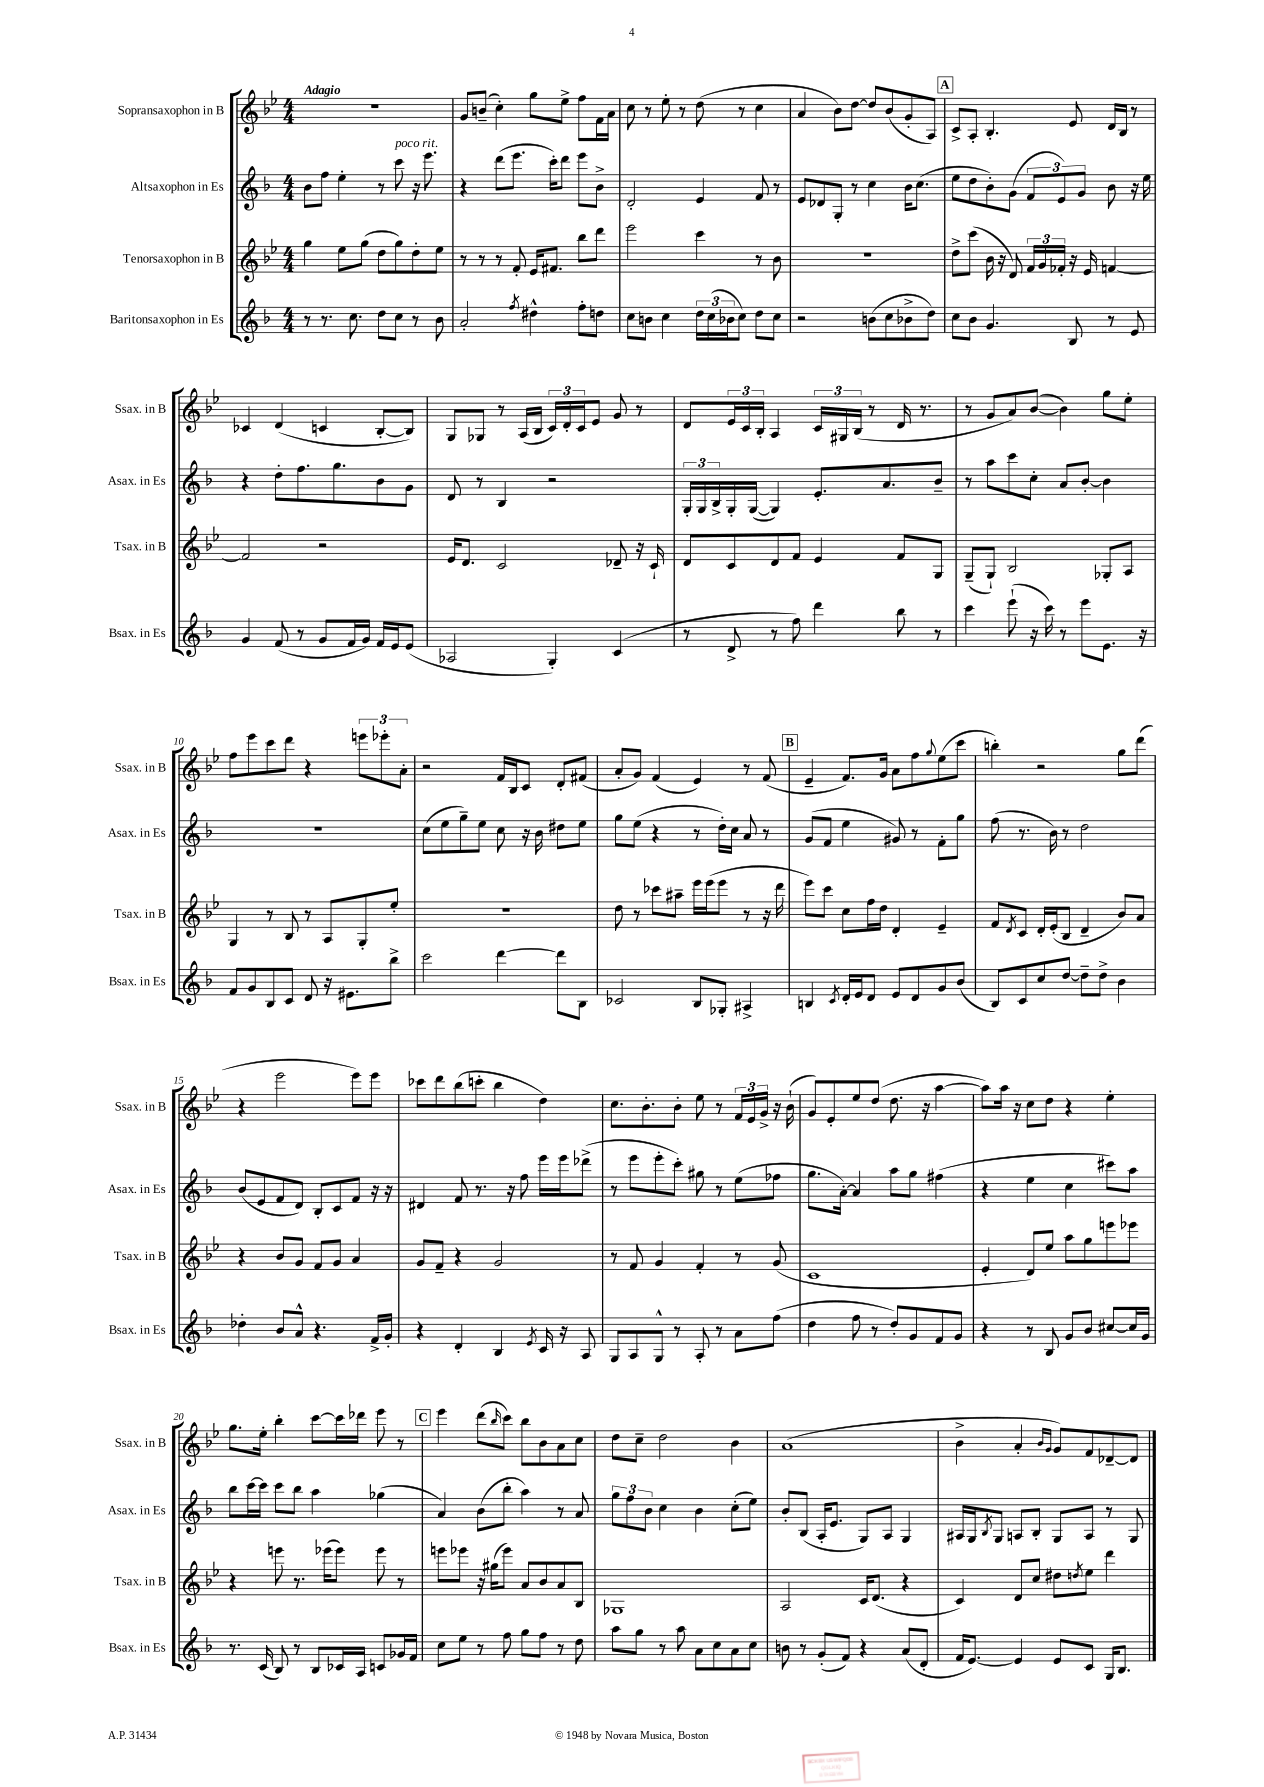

**kern	**kern	**kern	**kern
*staff4	*staff3	*staff2	*staff1
*clefG2	*clefG2	*clefG2	*clefG2
*k[b-]	*k[b-e-]	*k[b-]	*k[b-e-]
*M4/4	*M4/4	*M4/4	*M4/4
8r	4gg	8b-	1r
8.r	.	8ff	.
.	8ee-	4ee'	.
8.cc	.	.	.
.	(8gg	.	.
8dd	8dd	8r	.
8cc	8gg)	8ccc	.
8r	8dd'	16r	.
.	.	8.eee	.
8b-	8ee-	.	.
=	=	=	=
2a'	8r	4r	8g
.	8r	.	(8b~
.	8r	(8ddd	4cc')
.	8f'	8.eee	.
8qff	.	.	.
4dd#^^	16e-	.	8gg
.	8.f#	16ccc')	.
.	.	8ddd	8ee-^
8ff'	8bb-	8eee	8ff
8dd	8ddd	8b-^	16f
.	.	.	16a
=	=	=	=
8cc	2eee-	2d'	8cc
8b	.	.	8r
4cc	.	.	8ee-'
.	.	.	8r
24dd	4ccc	4e	(8dd
(24cc	.	.	.
24b-	.	.	.
8cc)	.	.	8r
8dd	8r	8f	4cc
8cc	8b-	8r	.
=	=	=	=
2r	1r	8e	4a
.	.	8d-	.
.	.	8G'	8b-)
.	.	8r	[8dd
(8b	.	4cc	8dd]
8cc	.	.	(8b-
8b-^	.	16b-	8g'
.	.	(8.cc	.
8dd)	.	.	8A)
=	=	=	=
8cc	8dd^	8ee	8c^
8b-	(8ccc	8dd	8A'
4.g	16b-	8b-')	4.B-'
.	16r	.	.
.	8d)	(8g	.
.	24f	12f	.
.	24g	.	.
.	24f-'	12e)	.
8B-	16r	.	8e-
.	.	12g	.
.	16e-	.	.
8r	[4f	8b-	16d
.	.	.	16B-
8e	.	16r	8r
.	.	16ee	.
=	=	=	=
4g	2f]	4r	4c-
(8f	.	8dd'	(4d
8r	.	8.ff	.
8g	2r	.	4c
.	.	8.gg	.
16f	.	.	.
16g)	.	.	.
16f	.	8b-	[8B-'
16e	.	.	.
(8e	.	8g	8B-])
=	=	=	=
2A-	16e-	8d	8G
.	8.d	.	.
.	.	8r	8G-
.	2c	4B-	8r
.	.	.	(16A
.	.	.	16B-
4G')	.	2r	24c)
.	.	.	24d'
.	.	.	24c
.	.	.	8e-
(4c	8d-~	.	8g
.	16r	.	8r
.	16c`	.	.
=	=	=	=
8r	8d	24G'	8d
.	.	24G	.
.	.	24B-^	.
8d^	8c	16G'	24e-
.	.	.	24c
.	.	([16G	.
.	.	.	24B-'
8r	8d	4G])	4A
8ff)	8f	.	.
4ddd	4e-	8.e'	24c
.	.	.	24G#
.	.	.	(24B-
.	.	.	8r
.	.	8.a	.
8bb-	8f	.	16d
.	.	.	8.r
8r	8G	8b-~	.
=	=	=	=
4ccc	(8G~	8r	8r
.	8G`)	8aa	8g
(8eee`	2B-	8ccc	8a)
16r	.	8cc'	([8b-
16ccc)	.	.	.
8r	.	8a	4b-])
8eee	.	[8b-'	.
8.e	8G-'	4b-]	8gg
.	8A	.	8ee-'
16r	.	.	.
=	=	=	=
8f	4G	1r	8ff
8g	.	.	8eee-
8B-	8r	.	8ccc
8c	8B-	.	8ddd
8d	8r	.	4r
16r	8A	.	.
8.e#	.	.	.
.	8G'	.	12eee
.	.	.	12eee-'
8bb-^	8ee-'	.	.
.	.	.	12a'
=	=	=	=
2ccc	1r	(8cc	2r
.	.	8ee	.
.	.	8gg~)	.
.	.	8ee	.
[4ddd	.	8cc	16f
.	.	.	16B-
.	.	16r	8c
.	.	16b-	.
8ddd]	.	8dd#	8d'
8B-	.	8ee	(8f#
=	=	=	=
2c-	8dd	8gg	8a'
.	8r	(8ee	8g)
.	8ccc-	4r	(4f
.	8aa#~	.	.
8B-	16eee-	8r	4e-)
.	(16eee-	.	.
8G-'	8eee-	16dd')	.
.	.	16cc	.
4A#^	8r	8a	8r
.	16r	8r	(8f
.	16ddd	.	.
=	=	=	=
4B	8eee-)	(8g	4e-~
.	8ccc	8f	.
8qc	.	.	.
16d'	8cc	4ee	8.f)
16e	.	.	.
8d	16ff	.	.
.	16dd	.	16g
8e	4d'	8g#)	8a
8d	.	8r	8ff
.	.	.	8qqgg
8g	4e-~	8f'	(8ee-
(8b-	.	8gg	8ccc
=	=	=	=
8B-)	8f	(8ff	4bb')
.	8qd	.	.
8c	8c	8.r	.
8cc	16d'	.	2r
.	(16e-'	16b-)	.
[8dd	8B-	8r	.
8dd~]	4d~	2dd	.
8dd^	.	.	.
4b-	8b-)	.	8gg
.	8a	.	(8ddd
=	=	=	=
4dd-'	4r	(8b-	4r
.	.	8e	.
8b-	8b-	8f	2eee-
8a^^	8g	8d)	.
4.r	8f	8B-'	.
.	8g	8c	.
.	4a	8f	8eee-)
16f^	.	16r	8eee-
16g'	.	16r	.
=	=	=	=
4r	8g	4d#	8ccc-
.	8f~	.	8ddd
4d'	4r	8f	(8bb-
.	.	8.r	8ccc'
4B-	2g	.	4bb-
.	.	16r	.
.	.	8ff	.
8qe	.	.	.
16c	.	16eee	4dd)
16r	.	16eee	.
8A	.	(8ddd-^	.
=	=	=	=
8G	8r	8r	8.cc
8A	8f	8eee	.
.	.	.	8.b-'
8G^^	4g	8eee'	.
8r	.	8ccc')	8b-'
8A'	4f'	8gg#	8ee-
8r	.	8r	8r
8a	8r	(8ee	24f
.	.	.	24e-
.	.	.	24g^
(8ff	(8g	8ff-	16r
.	.	.	(16b-`
=	=	=	=
4dd	1c	8.gg	8g)
.	.	.	8e-'
.	.	[16a')	.
8ff	.	4a]	8ee-
8r	.	.	(8dd
8dd')	.	8aa	8.dd
8g	.	8gg	.
.	.	.	16r
8f	.	(4ff#	[4aa
8g	.	.	.
=	=	=	=
4r	4e-'	4r	8aa])
.	.	.	16aa
.	.	.	16r
8r	8d)	4ee	8cc
8B-	8ee-	.	8dd
8g	8aa	4cc	4r
8b-	8gg	.	.
[8cc#	8eee	8ccc#)	4ee-'
16cc#]	8eee-	8aa	.
16g	.	.	.
=	=	=	=
8.r	4r	8bb-	8.gg
.	.	[16ccc	.
(16c	.	16ccc]	16ee-'
8B-)	8eee	8ccc	4bb-'
8r	8.r	8bb-	.
8B-	.	4aa	[8ccc
.	(16eee-	.	.
16c-	8eee-)	.	16ccc]
16A	.	.	16ddd-
8c	8eee-	(4gg-	8eee-
16g-	8r	.	8r
16f	.	.	.
=	=	=	=
8cc	8eee	4a)	4eee-
8ee	8eee-	.	.
8r	16r	(8b-	(8ddd
.	(16gg#	.	.
.	.	.	16qqbb-
8ff	8eee-)	8bb-'	8ccc)
8gg	8a	4aa)	8bb-
8ff	8b-	.	8b-
8r	8a	8r	8a
8dd	8B-	8a	8cc
=	=	=	=
8aa	1G-	12gg	8dd
.	.	12ff	.
8gg	.	.	8cc~
.	.	12b-	.
8r	.	4cc	2dd
8aa	.	.	.
8a	.	4b-	.
8cc	.	.	.
8a	.	(8cc'	4b-
8cc	.	8ee)	.
=	=	=	=
8b	2A	8b-'	(1a
8r	.	(8B-	.
(8g'	.	16A'	.
.	.	8.e	.
8f)	.	.	.
4r	16c	8G)	.
.	(8.d	.	.
.	.	8A	.
(8a	4r	4G	.
8d'	.	.	.
=	=	=	=
16f	4c)	16A#	4b-^
[8.e)	.	16G	.
.	.	8qB-	.
.	.	8G	.
4e]	8d	8A	4a'
.	8cc	8B-'	.
.	.	.	16qqb-
.	.	.	16qqg
8e	8dd#	8G	8g)
.	8qdd	.	.
8c	8ee-	8A	8f
16G	4ddd	8r	[8d-~
8.B-	.	.	.
.	.	8G	8d-]
==	==	==	==
*-	*-	*-	*-
